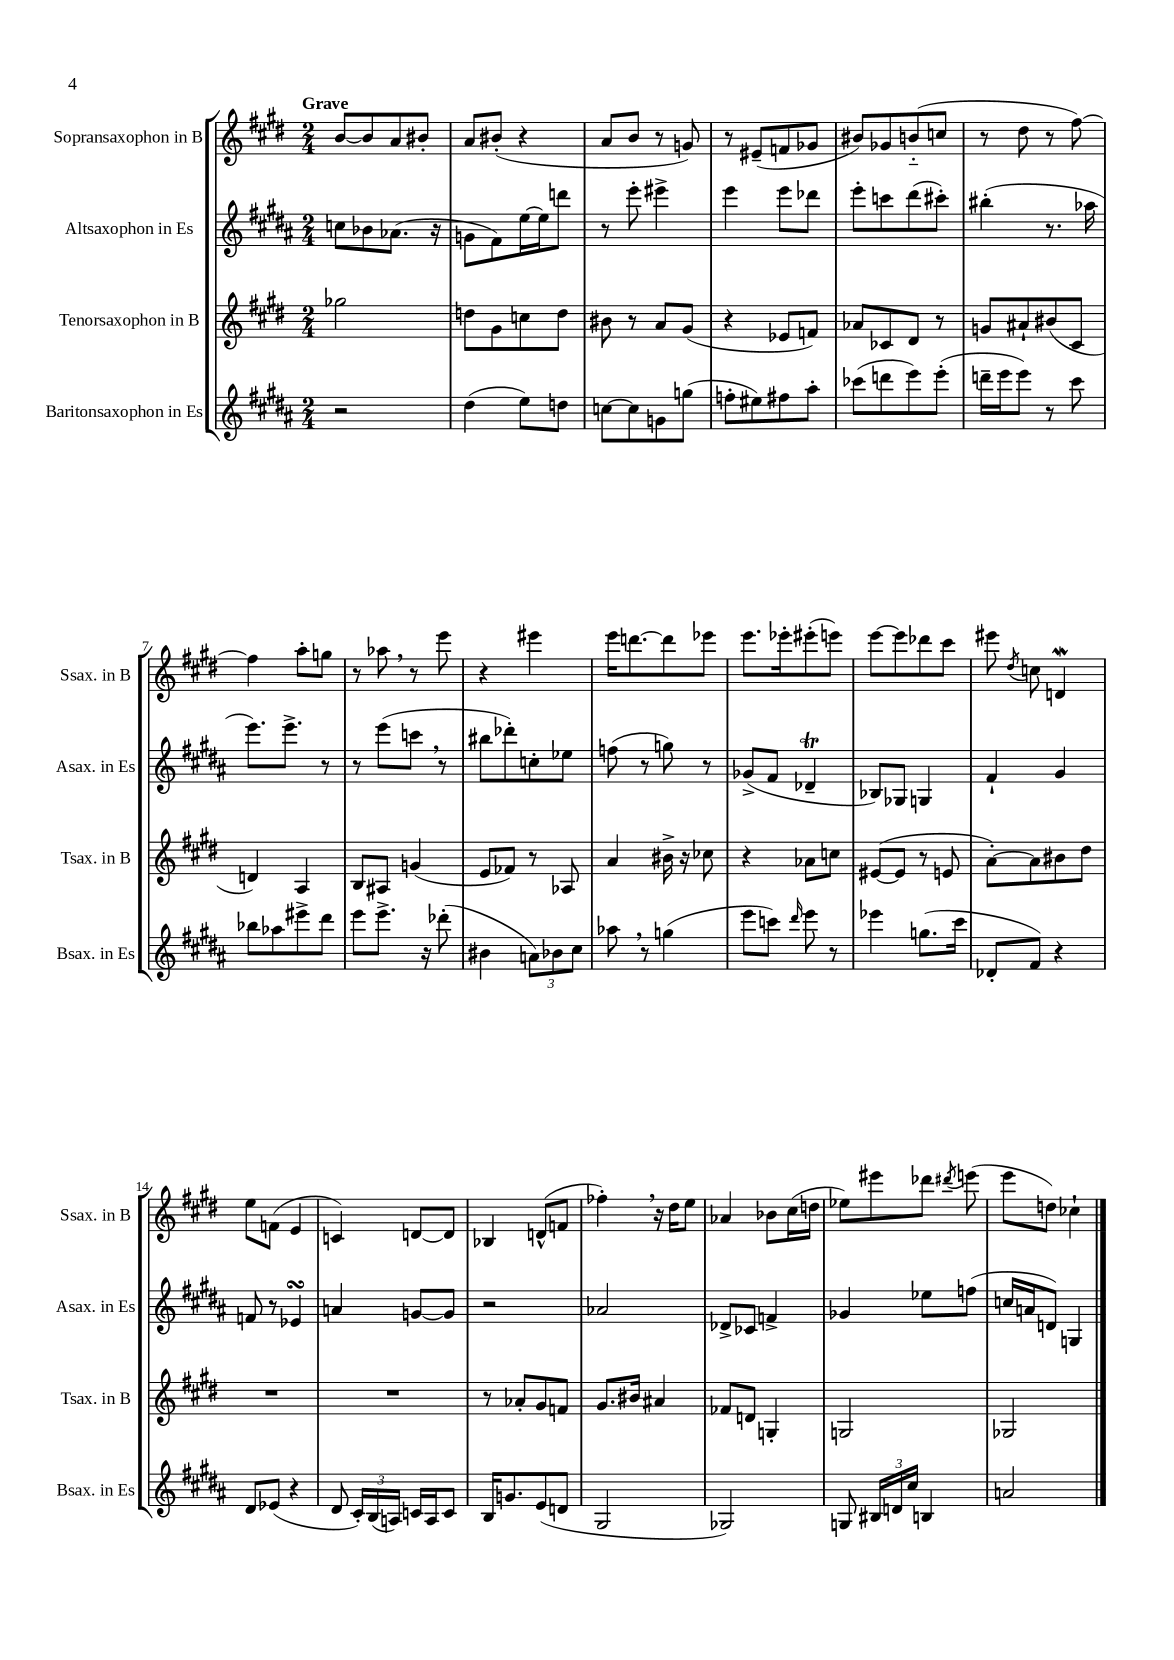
<<
\new StaffGroup <<
\new Staff = "s0" \with { instrumentName = "Sopransaxophon in B" shortInstrumentName = "Ssax. in B" } {
    \clef treble \key e \major \numericTimeSignature \time 2/4 \tempo "Grave"
    \autoBeamOff b'8[~ b'8 a'8 bis'8]-. |
    a'8[ bis'8]-.( r4 |
    a'8[ b'8] r8 g'8) |
    r8 eis'8[--( f'8 ges'8] |
    bis'8[) ges'8 b'8-_( c''8] |
    r8 dis''8 r8 fis''8~) |
    fis''4 a''8[-. g''8] |
    r8 aes''8 \breathe r8 e'''8 |
    r4 eis'''4 |
    e'''16[ d'''8.~ d'''8 ees'''8] |
    e'''8.[ ees'''16-. eis'''8-.( e'''8]) |
    e'''8[~ e'''8 des'''8 cis'''8] |
    eis'''8 \acciaccatura { dis''8 } c''8 d'4\mordent |
    e''8[ f'8]( e'4 |
    c'4) d'8[~ d'8] |
    bes4 d'8[-^( f'8] |
    fes''4-.) \breathe r16 dis''16[ e''8] |
    aes'4 bes'8[ cis''16( d''16] |
    ees''8[) eis'''8 des'''8] \acciaccatura { dis'''8 } e'''8( |
    e'''8[ d''8]) ces''4-! \bar "|." |
}
\new Staff = "s1" \with { instrumentName = "Altsaxophon in Es" shortInstrumentName = "Asax. in Es" } {
    \clef treble \key b \major \numericTimeSignature \time 2/4
    \autoBeamOff c''8[ bes'8 aes'8.]( r16 |
    g'8[ fis'8) e''16~ e''16 d'''8] |
    r8 e'''8-. eis'''4-> |
    e'''4 e'''8[ des'''8] |
    e'''8[-. c'''8 dis'''8( cis'''8]-.) |
    bis''4-.( r8. aes''16 |
    e'''8.[) e'''8.]-> r8 |
    r8 e'''8[( c'''8] \breathe r8 |
    bis''8[ des'''8-.) c''8-. ees''8] |
    f''8( r8 g''8) r8 |
    ges'8[->( fis'8] des'4--\trill |
    bes8[) ges8] g4 |
    fis'4-! gis'4 |
    f'8 r8 ees'4\turn |
    a'4 g'8[~ g'8] |
    r2 |
    aes'2 |
    des'8[-> ces'8] f'4-> |
    ges'4 ees''8[ f''8]( |
    c''16[ a'16 d'8]) g4 \bar "|." |
}
\new Staff = "s2" \with { instrumentName = "Tenorsaxophon in B" shortInstrumentName = "Tsax. in B" } {
    \clef treble \key e \major \numericTimeSignature \time 2/4
    \autoBeamOff ges''2 |
    d''8[ gis'8 c''8 d''8] |
    bis'8 r8 a'8[ gis'8]( |
    r4 ees'8[ f'8]) |
    aes'8[ ces'8 dis'8] r8 |
    g'8[ ais'8-! bis'8( cis'8] |
    d'4) a4 |
    b8[ ais8] g'4( |
    e'8[ fes'8]) r8 aes8 |
    a'4 bis'16-> r16 ces''8 |
    r4 aes'8[ c''8] |
    eis'8[~( eis'8] r8 e'8 |
    a'8[~-.) a'8 bis'8 dis''8] |
    R2 |
    R2 |
    r8 aes'8[-. gis'8 f'8] |
    gis'8.[ bis'16] ais'4 |
    fes'8[ d'8] g4-. |
    g2 |
    ges2 \bar "|." |
}
\new Staff = "s3" \with { instrumentName = "Baritonsaxophon in Es" shortInstrumentName = "Bsax. in Es" } {
    \clef treble \key b \major \numericTimeSignature \time 2/4
    \autoBeamOff r2 |
    dis''4( e''8[) d''8] |
    c''8[~ c''8 g'8 g''8]( |
    f''8[-. eis''8) fis''8 ais''8]-. |
    ces'''8[( d'''8 e'''8) e'''8]-.( |
    d'''16[-- e'''16 e'''8]) r8 cis'''8 |
    bes''8[ aes''8 eis'''8-> dis'''8] |
    e'''8[ e'''8.]-> r16 des'''8-.( |
    bis'4 \tuplet 3/2 { a'8[) bes'8 cis''8] } |
    aes''8 \breathe r8 g''4( |
    e'''8[ c'''8]) \grace { dis'''16 } e'''8 r8 |
    ees'''4 g''8.[( cis'''16] |
    des'8[-. fis'8]) r4 |
    dis'8[ ees'8]( r4 |
    dis'8 \tuplet 3/2 { cis'16[-.) b16( a16]) } c'16[ a16 c'8] |
    b16[ g'8. e'8( d'8] |
    gis2 |
    ges2) |
    g8 \tuplet 3/2 { bis16[ d'16 cis''16] } b4 |
    a'2 \bar "|." |
}
>>
>>
